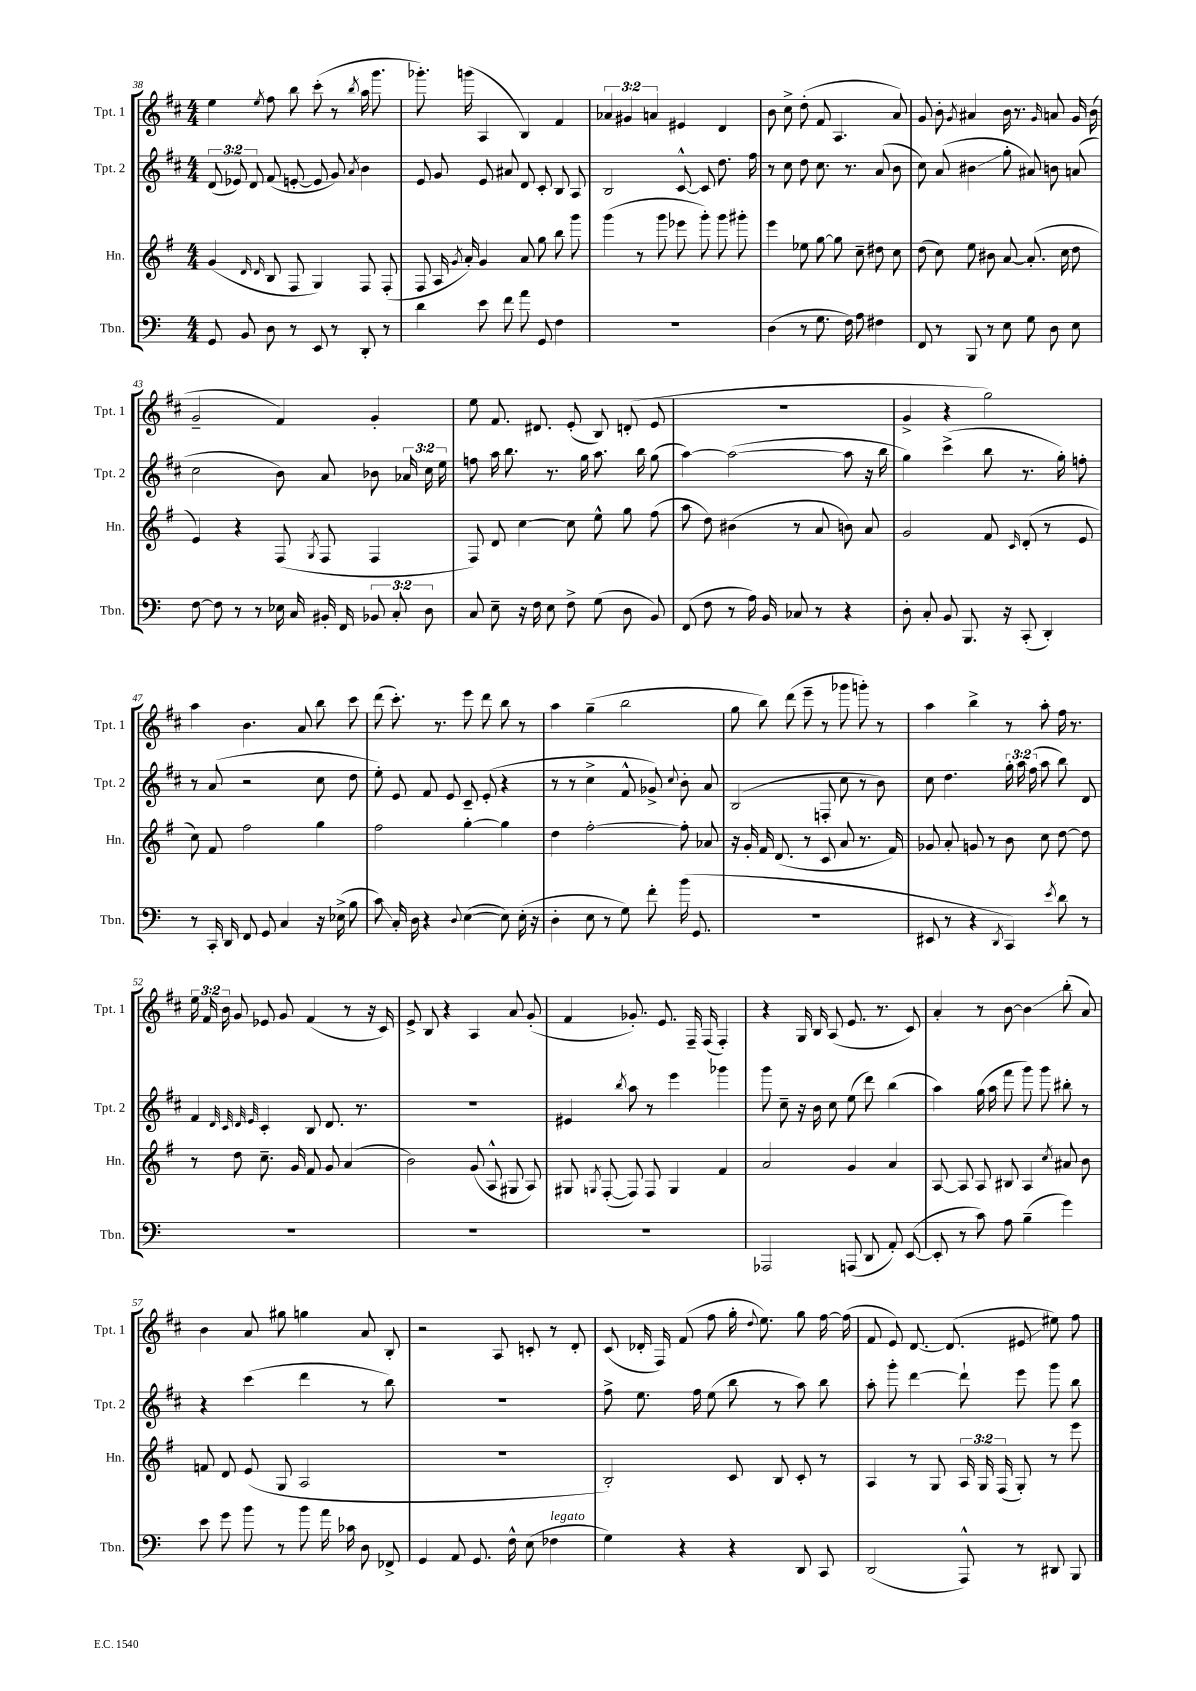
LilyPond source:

<<
\new StaffGroup <<
\new Staff = "s0" \with { instrumentName = "Tpt. 1" shortInstrumentName = "Tpt. 1" } {
    \clef treble \key d \major \numericTimeSignature \time 4/4 \override Staff.TupletNumber.text = #tuplet-number::calc-fraction-text
    \autoBeamOff e''4 \acciaccatura { e''8 } fis''8 b''8 cis'''8-.( r8 \acciaccatura { b''8 } a''16 g'''8. |
    ges'''8.-.) g'''16( a4 b4) fis'4 |
    \tuplet 3/2 { aes'4 gis'4 a'4 } eis'4 d'4 |
    b'8 cis''8-> d''8-.( fis'8 a4. a'8) |
    g'8 b'8-. \acciaccatura { g'8 } ais'4 b'16 r8. \grace { g'16 } a'8 g'16 b'16( |
    g'2-- fis'4) g'4-. |
    e''8 fis'8. dis'8. e'8-.( b8) d'8-.( e'8 |
    R1 |
    g'4-> r4 g''2) |
    a''4 b'4. a'8 b''8 cis'''8 |
    d'''8( cis'''8.-.) r8. e'''8 d'''8 b''8 r8 |
    a''4 g''4--( b''2 |
    g''8 b''8) d'''8( e'''8-- r8 ges'''8 g'''8-.) r8 |
    a''4 b''4-> r8 a''8-. fis''16 r8. |
    \tuplet 3/2 { e''16 fis'16 b'16 } g'8 ees'8 g'8 fis'4( r8 r16 cis'16) |
    e'8-> b8 r4 a4 a'8 g'8-.( |
    fis'4 ges'8.-.) e'8. fis16-- fis16( fis4-.) |
    r4 g16 b16 a8( e'8. r8. cis'8) |
    a'4-. r8 b'8~ b'4\glissando b''8-.( a'8) |
    b'4 a'8 gis''8 g''4 a'8 b8-. |
    r2 a8 c'8-. r8 d'8-. |
    cis'8( des'16-. fis16) fis'8( fis''8 g''16-. \appoggiatura { d''8 } e''8.) g''8 fis''16~ fis''16( |
    fis'8 e'8) d'8.~ d'8.( eis'8\glissando eis''8) fis''8 \bar "|." |
}
\new Staff = "s1" \with { instrumentName = "Tpt. 2" shortInstrumentName = "Tpt. 2" } {
    \clef treble \key d \major \numericTimeSignature \time 4/4 \override Staff.TupletNumber.text = #tuplet-number::calc-fraction-text
    \autoBeamOff \tuplet 3/2 { d'8( ees'8) d'8 } fis'8( e'8~-. e'8 g'8) \acciaccatura { a'8 } b'4 |
    e'8 g'8 e'8 ais'8 d'8 cis'8-. b8 a8 |
    b2 cis'8~-^ cis'8 d''8. fis''16 |
    r8 cis''8 d''8 cis''8. r8. a'8( b'8 |
    cis''8) a'8( bis'4\glissando g''8-. ais'8) b'8 a'8( |
    cis''2 b'8) a'8 bes'8 \tuplet 3/2 { aes'16 cis''16 e''16 } |
    f''8 a''16 b''8. r8. g''16 a''8. b''16 g''8( |
    a''4~) a''2~( a''8 r16 b''16 |
    g''4) cis'''4->( b''8 r8. g''16-.) f''8-. |
    r8 a'8( r2 cis''8 d''8 |
    e''8-.) e'8 fis'8 e'8 cis'8-- e'8-.( r4 |
    r8 r8 cis''4-> fis'8-^ ges'8->) \appoggiatura { cis''8 } b'8-. a'8 |
    b2( f8-. cis''8 r8 b'8) |
    cis''8 d''4. \tuplet 3/2 { g''16-. a''16 fis''16( } a''8 b''8) d'8 |
    fis'4 \grace { d'32 cis'32 d'32 e'32 } cis'4-. b8 d'8. r8. |
    R1 |
    eis'4 \acciaccatura { b''8 } a''8 r8 e'''4 ges'''4 |
    g'''8 cis''8-- r16 b'16 cis''8 e''8( d'''8) b''4( |
    a''4) g''16( a''16 fis'''8 g'''8) g'''8 bis''8-. r8 |
    r4 cis'''4( d'''4 r8 b''8) |
    R1 |
    fis''8-> e''8. fis''16 e''8( b''8 r8 a''8) b''8 |
    a''8-. g'''8-. d'''4~ d'''8-! e'''8 g'''8 b''8 \bar "|." |
}
\new Staff = "s2" \with { instrumentName = "Hn." shortInstrumentName = "Hn." } {
    \clef treble \key g \major \numericTimeSignature \time 4/4 \override Staff.TupletNumber.text = #tuplet-number::calc-fraction-text
    \autoBeamOff g'4( \grace { d'16 d'16 } b8 fis8 g4) fis8 fis8-.( |
    fis8 a16 \acciaccatura { g'8 } a'16-.) g'4 a'8 g''8 b''8 g'''8 |
    g'''4( r8 g'''8 ees'''8 g'''8-.) g'''8 gis'''8-. |
    e'''4 ees''8 g''8~ g''8 c''8-- dis''8 c''8 |
    d''8( c''8) e''8 bis'8 a'8~ a'8.-.( c''16 d''8 |
    e'4) r4 fis8( \acciaccatura { g8 } fis8 fis4 |
    fis8) d'8 c''4~ c''8 e''8-^ g''8 fis''8( |
    a''8 d''8) bis'4( r8 a'8 b'8) a'8 |
    g'2 fis'8 \grace { c'16 } d'8-.( r8 e'8 |
    c''8) fis'8 fis''2 g''4 |
    fis''2 g''4~-. g''4 |
    d''4 fis''2~-. fis''8-. aes'8 |
    r16 g'16-. fis'16 d'8.( r8 c'8 a'8 r8. fis'16) |
    ges'8 a'8-. g'8 r8 b'8 c''8 d''8~ d''8 |
    r8 d''8 c''8.-- g'16 fis'8 g'8 a'4( |
    b'2) g'8( a8-^ gis8 a8) |
    gis8 \acciaccatura { g8 } fis8~-.( fis8) fis8 g4 fis'4 |
    a'2 g'4 a'4 |
    a8~ a8 a8 bis8 a4 \acciaccatura { c''8 } ais'8 b'8 |
    f'8 d'8 e'8( g8 a2 |
    R1 |
    b2-.) c'8 b8 c'8-. r8 |
    a4 r8 g8 \tuplet 3/2 { a16 g16 fis16( } g8-.) r8 e'''8 \bar "|." |
}
\new Staff = "s3" \with { instrumentName = "Tbn." shortInstrumentName = "Tbn." } {
    \clef bass \key c \major \numericTimeSignature \time 4/4 \override Staff.TupletNumber.text = #tuplet-number::calc-fraction-text
    \autoBeamOff g,8 b,8 d8 r8 e,8 r8 d,8-. r8 |
    d'4 e'8 f'8 a'8 g,8 f4 |
    R1 |
    d4( r8 g8. f16) a8 fis4 |
    f,8 r8 b,,8 r8 e8 g8 d8 e8 |
    f8~ f8 r8 r8 ees16 c16 bis,16-. f,16 \tuplet 3/2 { bes,8 c8-. d8 } |
    c8 e8-- r16 f16 e8 f8-> g8( d8 b,8) |
    f,8( f8 r8 a16) b,16 ces8 r8 r4 |
    d8-. c8-. b,8 b,,8. r16 c,8-.( d,4-.) |
    r8 c,16-. d,16 f,8 g,8 c4 r16 ees16->( b8 |
    c'8\glissando) c16-. d16 r4 \appoggiatura { d8 } e4~( e8) e16-.( r16 |
    d4-. e8 r8 g8) f'8-. b'16( g,8. |
    R1 |
    eis,8 r8 r4 \acciaccatura { d,8 } c,4) \acciaccatura { e'8 } d'8 r8 |
    R1 |
    R1 |
    R1 |
    aes,,2 a,,8( d,8 a,8-.) e,8~( |
    e,8-. r8 c'8) a8 b4--( g'4) |
    e'8 g'8 b'8 r8 b'8 a'16 ces'16 d8 fes,8-> |
    g,4 a,8 g,8. f16-^ e8( fes4^\markup { \italic "legato" } |
    g4) r4 r4 d,8 c,8 |
    d,2( a,,8-^) r8 dis,8 b,,8 \bar "|." |
}
>>
>>
\layout { \context { \Score currentBarNumber = #38 } }
